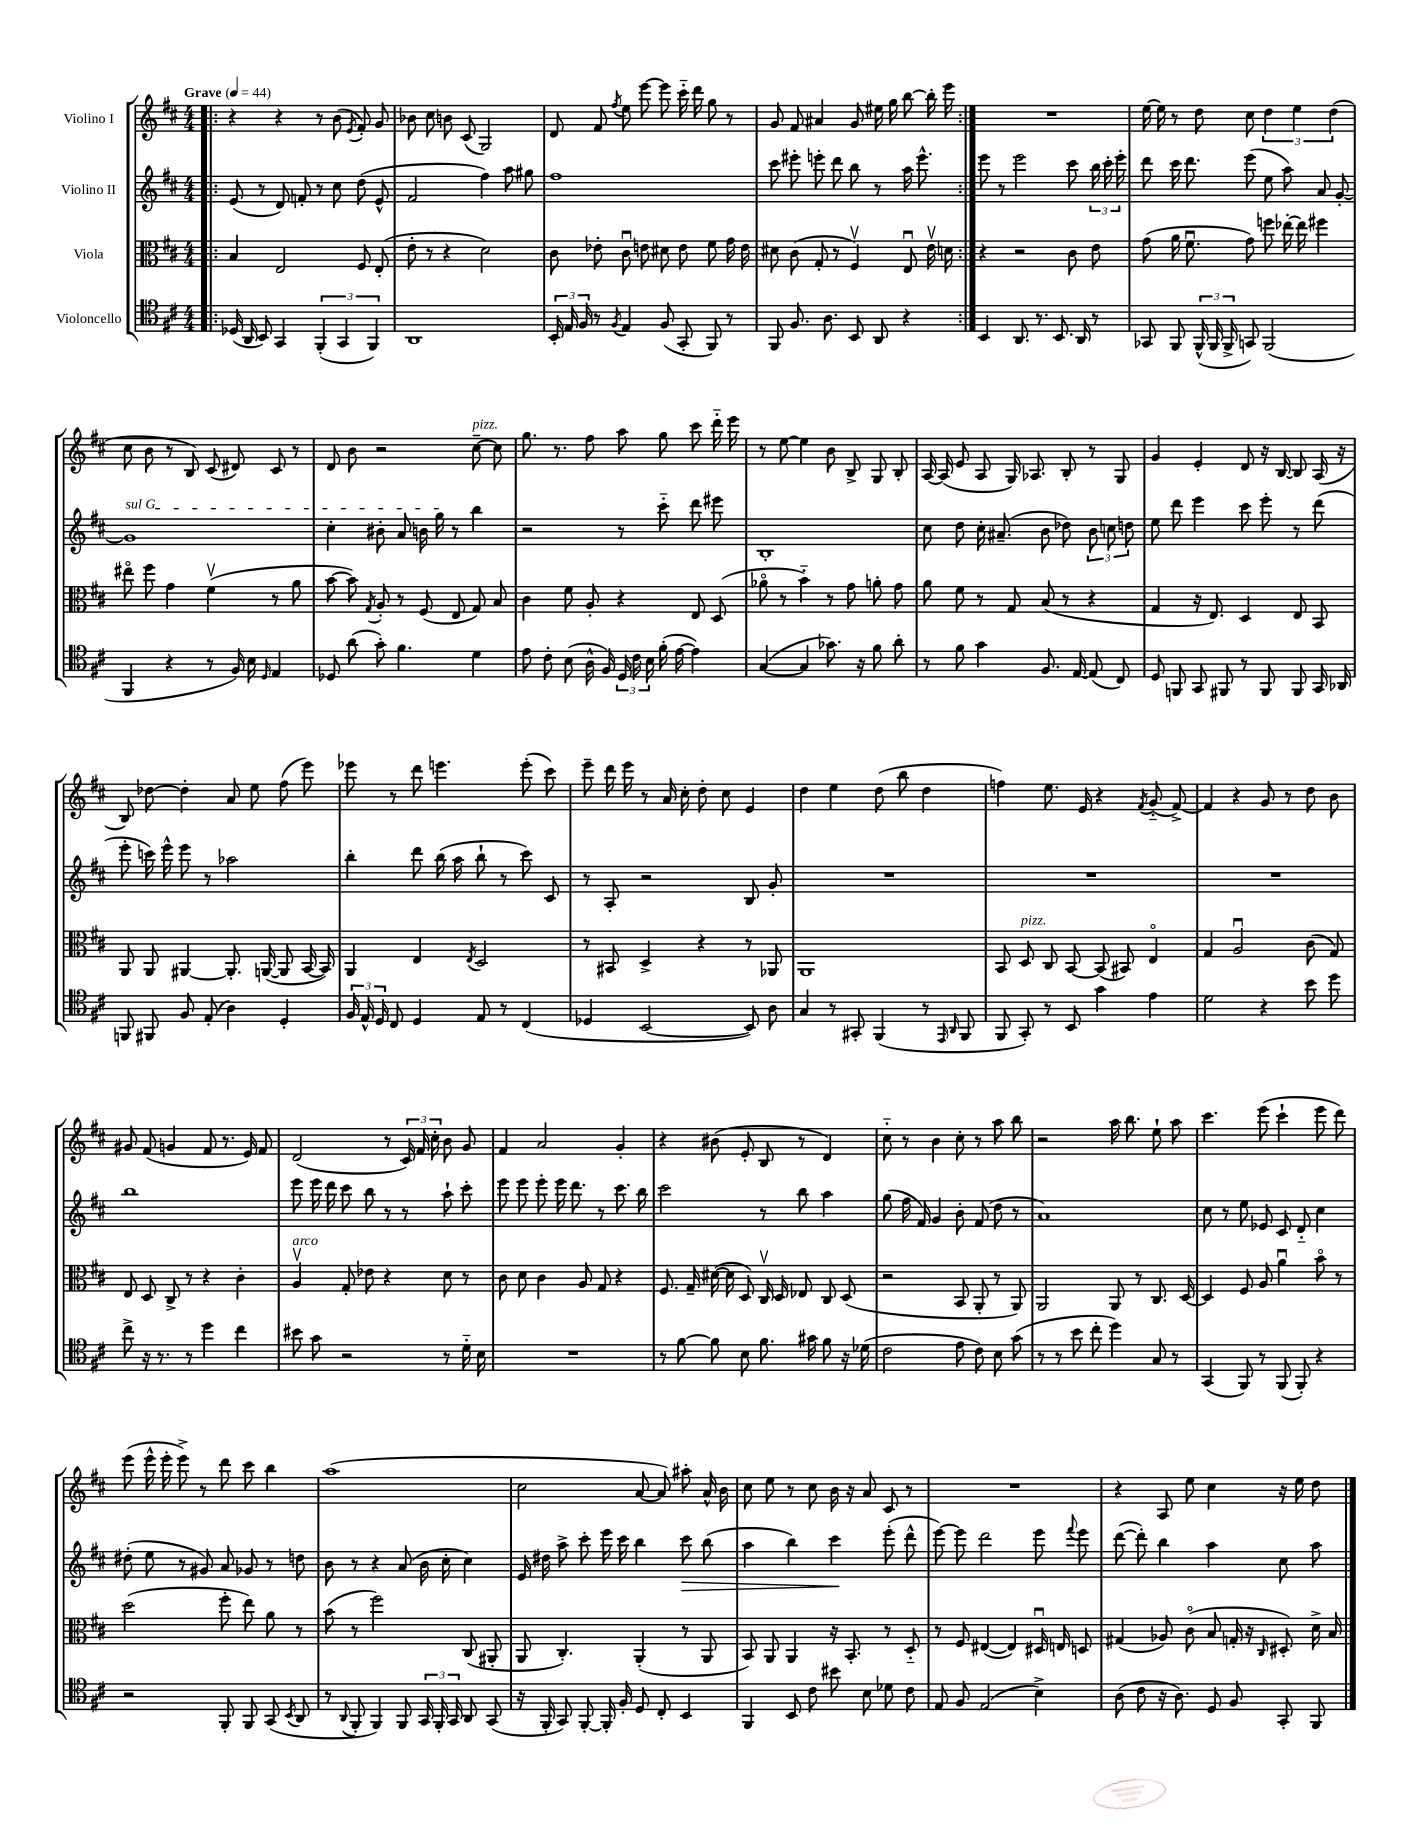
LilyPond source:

<<
\new StaffGroup <<
\new Staff = "s0" \with { instrumentName = "Violino I" } {
    \clef treble \key d \major \numericTimeSignature \time 4/4 \tempo "Grave" 4 = 44
    \autoBeamOff \repeat volta 2 { \bar ".|:" r4 r4 r8 b'8( \acciaccatura { e'8 } fis'8-.) g'8 |
    bes'8 cis''8 b'8 cis'8( g2) |
    d'8 fis'8 \acciaccatura { fis''8 } e''8 e'''8~ e'''8 cis'''16-_ d'''16 g''8 r8 |
    g'8 fis'8 ais'4 g'8 eis''16 g''16 b''8~ b''16-. e'''16 | }
    R1 |
    e''16~ e''16 r8 d''8 cis''8 \tuplet 3/2 { d''4 e''4 d''4( } |
    cis''8 b'8 r8 b8) cis'8( dis'8) cis'8 r8 |
    d'8 b'8 r2 cis''8~--^\markup { \italic "pizz." } cis''8 |
    g''8. r8. fis''8 a''8 g''8 cis'''8 d'''16-_ e'''16 |
    r8 e''8~ e''4 b'8 b8-> g8 b8-. |
    a16~ a16( e'8 a8 g16) aes8. b8-. r8 g8 |
    g'4 e'4-. d'8 r16 b16~ b8 a16( r16 |
    b8) des''8~ des''4-. a'8 e''8 fis''8( e'''8) |
    ees'''8 r8 d'''8 e'''4. e'''8-.( cis'''8) |
    e'''8-- d'''16 e'''16 r8 a'16 cis''16-. d''8-. cis''8 e'4 |
    d''4 e''4 d''8( b''8 d''4 |
    f''4) e''8. e'16 r4 \acciaccatura { fis'8 } g'8-_( fis'8~->) |
    fis'4 r4 g'8 r8 d''8 b'8 |
    gis'8 fis'8( g'4 fis'8 r8. e'16) fis'8 |
    d'2( r8 \tuplet 3/2 { cis'16) fis'16 cis''16-. } b'8 g'8 |
    fis'4 a'2 g'4-. |
    r4 bis'8( e'8-. b8 r8 d'4) |
    cis''8-_ r8 b'4 cis''8-. r8 a''8 b''8 |
    r2 a''16 b''8. e''8-! a''8 |
    cis'''4. e'''8( cis'''4-! e'''8 d'''8) |
    e'''8( e'''16-^ e'''16-. e'''8->) r8 d'''8 cis'''8 b''4 |
    a''1( |
    cis''2 a'8~ a'8) ais''8-. a'16-^ b'16 |
    cis''8 e''8 r8 cis''8 b'16 r16 a'8 cis'8 r8 |
    R1 |
    r4 a8 e''8 cis''4 r16 e''16 d''8 \bar "|." |
}
\new Staff = "s1" \with { instrumentName = "Violino II" } {
    \clef treble \key d \major \numericTimeSignature \time 4/4
    \autoBeamOff \repeat volta 2 { \bar ".|:" e'8( r8 d'8) f'8-. r8 cis''8 d''8( e'8-^ |
    fis'2 fis''4) a''8 gis''8 |
    fis''1 |
    cis'''8 eis'''8-. e'''8-. d'''8 b''8 r8 a''16 e'''8.-^ | }
    e'''8 r8 e'''2 cis'''8 \tuplet 3/2 { b''16 cis'''16-. e'''16-. } |
    d'''8 cis'''16 d'''8. e'''8( e''8 a''8) a'8 g'8~-. |
    \once \override TextSpanner.bound-details.left.text = \markup { \italic "sul G" } g'1\startTextSpan |
    cis''4-. bis'8-. a'8 b'16 g''16\stopTextSpan r8 b''4 |
    r2 r8 cis'''8-_ d'''8 eis'''8 |
    b1-. |
    cis''8 d''8 cis''16-. ais'8.--( b'8 des''8) \tuplet 3/2 { b'8 c''8 d''8 } |
    e''8 d'''8 e'''4 cis'''8 e'''8-. r8 d'''8( |
    e'''8-. c'''16) e'''16-^ e'''8 r8 aes''2 |
    b''4-. d'''8 b''16( a''16 b''8-! r8 cis'''8) cis'8 |
    r8 a8-. r2 b8 g'8-. |
    R1 |
    R1 |
    R1 |
    b''1 |
    e'''8 e'''16 d'''16 cis'''8 b''8 r8 r8 a''8-! cis'''8-. |
    e'''8 e'''8 e'''8-. e'''16 d'''8. r8 cis'''8. b''16 |
    cis'''2 r8 b''8 a''4 |
    g''8( fis''16 fis'16) g'4 b'8-. fis'8( d''8 r8 |
    a'1) |
    cis''8 r8 e''8 ees'8 cis'8 d'8-_ cis''4 |
    dis''8-.( e''8 r8 gis'8) a'8 ges'8 r8 d''8 |
    b'8 r8 r4 a'8( b'16 cis''16-. cis''4) |
    e'16 dis''16 a''8-> cis'''8-. e'''16 cis'''16 b''4 cis'''8\> b''8( |
    a''4 b''4) cis'''4\! e'''8-.( d'''8-^ |
    e'''8~) e'''8 d'''2 e'''8 \appoggiatura { fis'''8 } e'''8 |
    d'''8~( d'''8-.) b''4 a''4 cis''8 a''8 \bar "|." |
}
\new Staff = "s2" \with { instrumentName = "Viola" } {
    \clef alto \key d \major \numericTimeSignature \time 4/4
    \autoBeamOff \repeat volta 2 { \bar ".|:" b4 e2 fis8 e8-.( |
    e'8-. r8 r4 d'2) |
    cis'8 ees'8-. cis'8\downbow e'8 dis'8 e'8 fis'8 g'16 e'16 |
    dis'8 cis'8( g8-. r8 fis4\upbow) e8\downbow e'16\upbow d'16 | }
    r4 r2 cis'8 e'8 |
    g'8( a'16 fis'8.\downbow g'8) f''8 ees''16~-. ees''16 fis''4 |
    eis''8\flageolet fis''8 g'4 fis'4\upbow( r8 a'8 |
    b'8~ b'8) \acciaccatura { g8 } a8-. r8 fis8( e8 g8) b8 |
    cis'4 fis'8 a8-. r4 e8 d8( |
    aes'8\flageolet r8 b'4-_) r8 g'8 a'8-. g'8 |
    a'8 fis'8 r8 g8 b8( r8 r4 |
    g4 r16 e8.) d4 e8 b,8 |
    a,8 a,8 ais,4~ ais,8.-. a,16~( a,8 b,16~ b,16) |
    a,4 e4 \acciaccatura { e8 } d2 |
    r8 bis,8 d4-> r4 r8 aes,8 |
    a,1 |
    b,8 d8^\markup { \italic "pizz." } cis8 b,8~ b,8( bis,8) e4\flageolet |
    g4 a2\downbow cis'8( g8) |
    e8 d8 cis8-> r8 r4 cis'4-. |
    a4\upbow^\markup { \italic "arco" } g8-. ees'8 r4 d'8 r8 |
    cis'8 d'8 cis'4 a8 g8 r4 |
    fis8. g16-- dis'16~( dis'16 d8) cis16\upbow d16 ees8 cis8 d8( |
    r2 b,8 a,8-. r8 a,8) |
    a,2 a,8 r8 cis8. d16~ |
    d4 fis8 a8 a'4\downbow b'8\flageolet r8 |
    d''2( fis''8-. e''8) a'8 r8 |
    b'8( r8 fis''2) cis8( ais,8-. |
    a,8 cis4.-.) a,4-.( r8 a,8 |
    b,8) a,8 a,4 r16 b,8.-. r8 d8-_ |
    r8 fis8 eis4~( eis4) dis16\downbow e16 d8 |
    gis4( aes8) cis'8\flageolet( b8 g16-. r16 \grace { cis16 } dis8-.) d'16-> b16 \bar "|." |
}
\new Staff = "s3" \with { instrumentName = "Violoncello" } {
    \clef tenor \key d \major \numericTimeSignature \time 4/4
    \autoBeamOff \repeat volta 2 { \bar ".|:" des16( a,16 b,8) g,4 \tuplet 3/2 { fis,4-.( g,4 fis,4) } |
    a,1 |
    \tuplet 3/2 { b,16-. e16 fis16 } r8 \acciaccatura { fis8 } e4 fis8( g,8-. fis,8) r8 |
    fis,8 fis8. a8. b,8 a,8 r4 | }
    b,4 a,8. r8. b,8. a,16 r8 |
    ges,8 fis,8 \tuplet 3/2 { fis,16-^( fis,16 fis,16-> } g,8) fis,2( |
    fis,4 r4 r8 fis16) b16 \grace { d16 } e4 |
    des8 a'8( g'8-.) fis'4. d'4 |
    e'8 cis'8-. b8( a16-^ fis16) \tuplet 3/2 { d16 cis'16 b16 } fis'16-.( e'16~ e'4) |
    g4~( g4 ges'8.) r16 fis'8 a'8-. |
    r8 fis'8 g'4 fis8. e16~ e8( cis8) |
    d8 f,8 g,8 fis,8 r8 fis,8 fis,8 g,16 aes,16 |
    f,8 fis,8 fis8 e8-.( a4) d4-. |
    \tuplet 3/2 { fis16 e16-^ d16 } cis8 d4 e8 r8 cis4( |
    des4 b,2~ b,8) a8 |
    g4 r8 gis,8-. fis,4( r8 \grace { e,16 a,16 } fis,8 |
    fis,8 g,8-.) r8 b,8 g'4 e'4 |
    d'2 r4 b'8 d''8 |
    cis''8-> r16 r8. r8 d''4 cis''4 |
    bis'8 g'8 r2 r8 d'16-_ b16 |
    R1 |
    r8 fis'8~ fis'8 b8 fis'8. gis'16 fis'8 r16 des'16( |
    cis'2 e'8 cis'8) b8 g'8( |
    r8 r8 b'8 cis''8-. d''4) g8 r8 |
    g,4( fis,8) r8 fis,8( fis,8-.) r4 |
    r2 fis,8-. fis,8 g,8( \acciaccatura { b,8 } a,8 |
    r8 \appoggiatura { a,8 } fis,8-. fis,4) fis,8 \tuplet 3/2 { g,16 fis,16-. g,16 } a,8 g,8( |
    r16 fis,16-. g,8) fis,8~-. fis,16-. fis16-. d8 cis8-. b,4 |
    fis,4 b,8 cis'8 bis'8 b8 des'8 cis'8 |
    e8 fis8 e2( b4->) |
    a8( cis'8 r16 a8.) d8 fis8 g,8-. fis,8 \bar "|." |
}
>>
>>
\layout { \context { \Score \remove "Bar_number_engraver" } }
